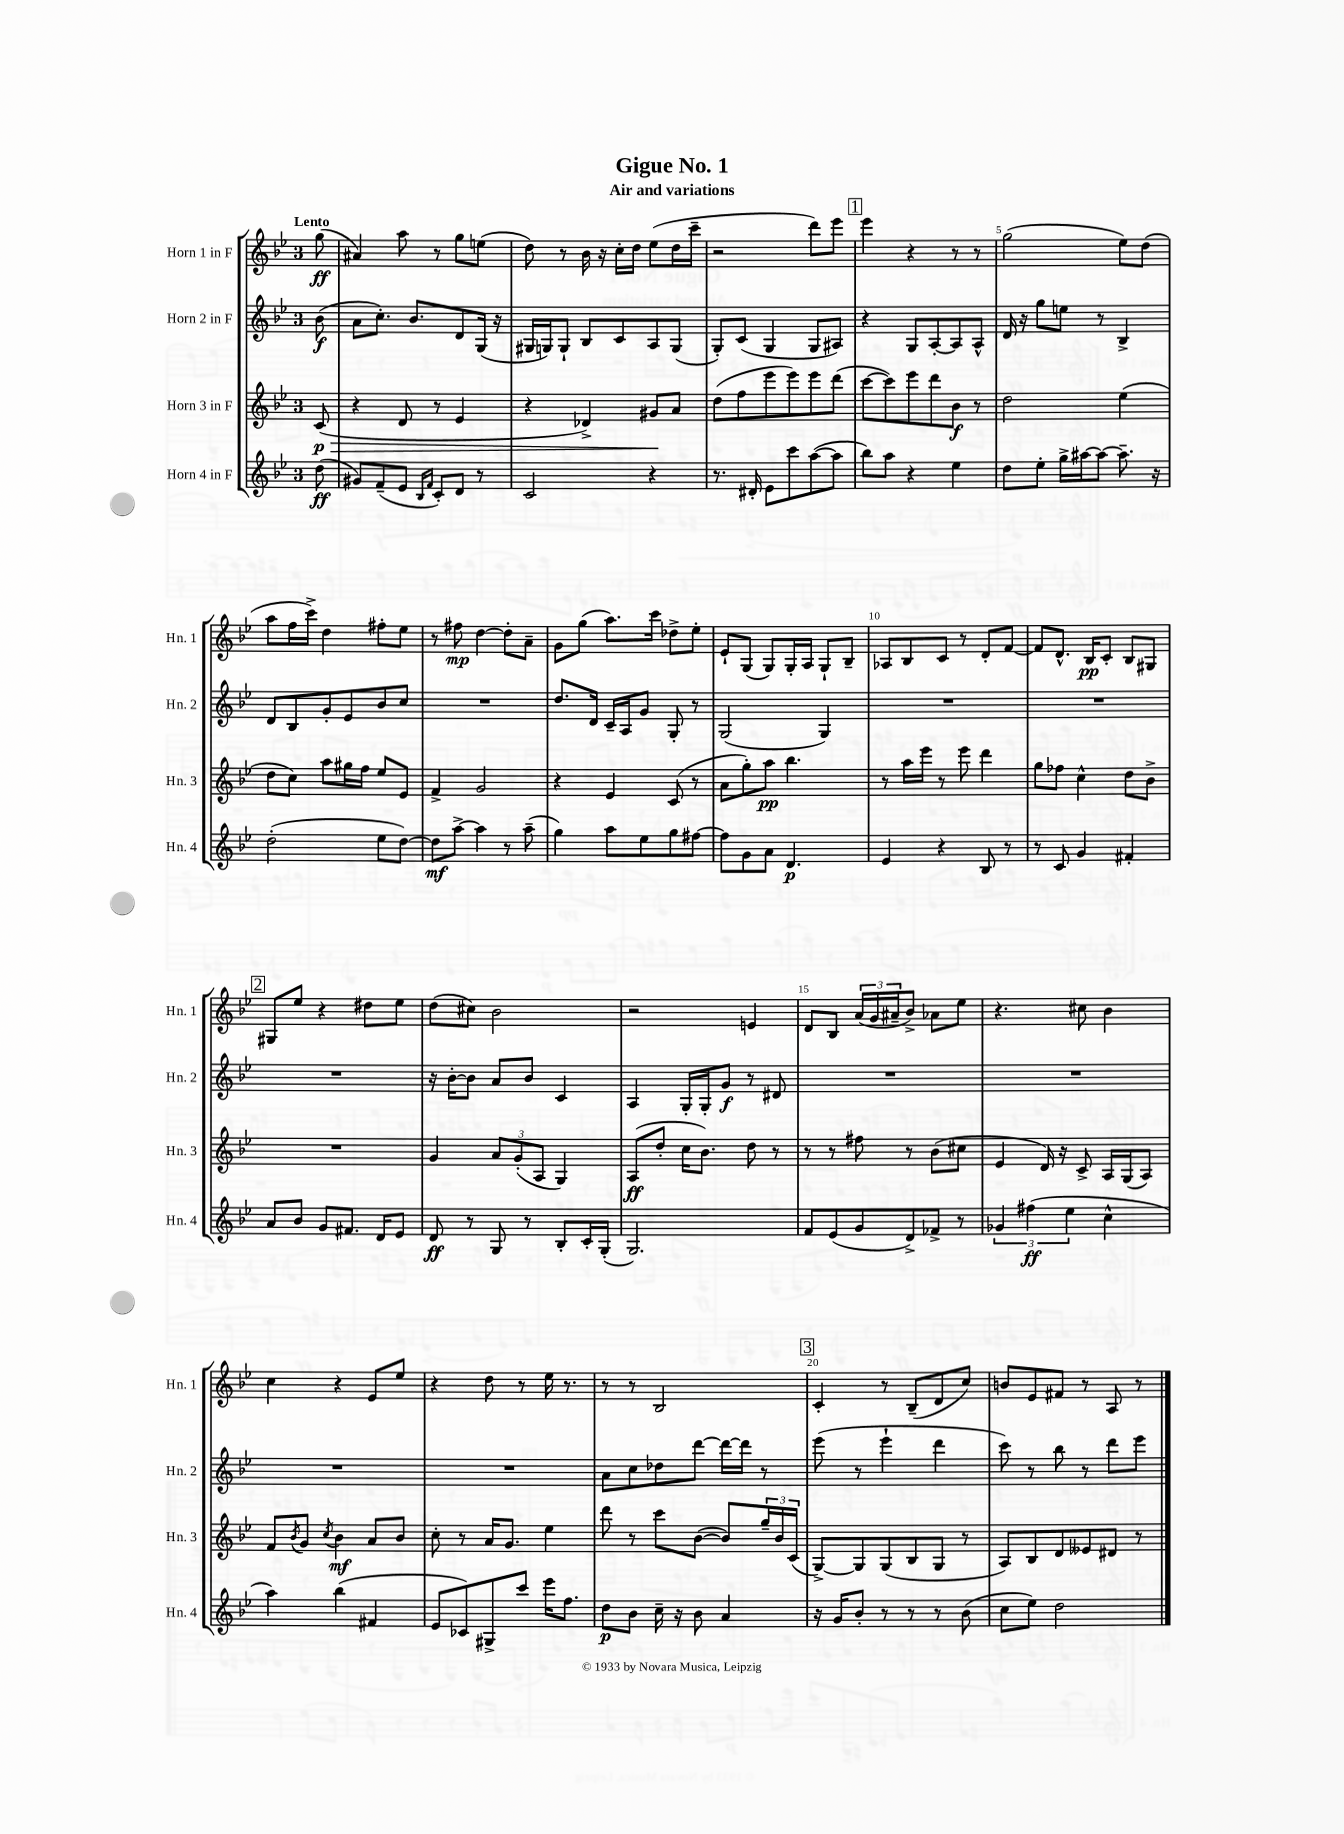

**kern	**dynam	**kern	**dynam	**kern	**dynam	**kern	**dynam
*part4	*part4	*part3	*part3	*part2	*part2	*part1	*part1
*staff4	*staff4	*staff3	*staff3	*staff2	*staff2	*staff1	*staff1
*I"Horn 4 in F	*	*I"Horn 3 in F	*	*I"Horn 2 in F	*	*I"Horn 1 in F	*
*I'Hn. 4	*	*I'Hn. 3	*	*I'Hn. 2	*	*I'Hn. 1	*
*clefG2	*	*clefG2	*	*clefG2	*	*clefG2	*
*k[b-e-]	*	*k[b-e-]	*	*k[b-e-]	*	*k[b-e-]	*
*M3/4	*	*M3/4	*	*M3/4	*	*M3/4	*
=	=	=	=	=	=	=	=
!	!	!	!	!	!	!LO:TX:a:B:t=Lento	!
!	!	!	!LO:HP:b	!	!	!	!
(8dd\	ff	(8c/	> p	(8b-\	f	(8gg\	ff
=1	=1	=1	=1	=1	=1	=1	=1
8g#X/L)	.	4r	.	8a\L	.	4a#X/)	.
(8f~/	.	.	.	8.cc'\J)	.	.	.
8e-/J	.	8d/	.	.	.	8aa\	.
.	.	.	.	8.b-/L	.	.	.
16qqB-/LL	.	.	.	.	.	.	.
16qqf/JJ	.	.	.	.	.	.	.
8c'/L)	.	8r	.	.	.	8r	.
8d/J	.	4e-/	.	8d/	.	8gg\L	.
8r	.	.	.	(16G/Jk	.	(8een\J	.
.	.	.	.	16r	.	.	.
=2	=2	=2	=2	=2	=2	=2	=2
2c/	.	4r	.	16G#X/LL	.	8dd\)	.
.	.	.	.	16Gn/J)	.	.	.
.	.	.	.	8G`/J	.	8r	.
.	.	4d-X^/)	.	8B-/L	.	16b-\	.
.	.	.	.	.	.	16r	.
.	.	.	.	8c/	.	16cc'\LL	.
.	.	.	.	.	.	16dd\JJ	.
4r	.	8g#X/L	.	8A/	.	(8ee-\L	.
.	.	8a/J	]	(8G/J	.	16dd\L	.
.	.	.	.	.	.	16ccc~\JJ	.
=3	=3	=3	=3	=3	=3	=3	=3
8.r	.	(8dd\L	.	8G'/L)	.	2r	.
.	.	8ff\	.	(8c/J	.	.	.
16d#X'/	.	.	.	.	.	.	.
8e-\L	.	8eee-\	.	4G/	.	.	.
8ccc\	.	8eee-\)	.	.	.	.	.
([8aa\	.	8eee-\	.	8G/L	.	8ddd\L)	.
8aa\J]	.	(8ddd\J	.	8A#X/J)	.	8eee-\J	.
!!LO:REH:place=s1:t=1
=4	=4	=4	=4	=4	=4	=4	=4
8bb-\L)	.	[8ccc\L	.	4r	.	4eee-\	.
8aa\J	.	8ccc\])	.	.	.	.	.
4r	.	8eee-\	.	8G/L	.	4r	.
.	.	8ddd\	.	[8A'/	.	.	.
4ee-\	.	8b-\J	f	8A/]	.	8r	.
.	.	8r	.	8A^^/J	.	8r	.
=5	=5	=5	=5	=5	=5	=5	=5
8dd\L	.	2dd\	.	16d/	.	(2gg\	.
.	.	.	.	16r	.	.	.
8ee-'\J	.	.	.	8gg\L	.	.	.
16gg^\LL	.	.	.	8een\J	.	.	.
[16aa#X\J	.	.	.	.	.	.	.
8aa#\J_	.	.	.	8r	.	.	.
8.aa#~\]	.	(4ee-\	.	4B-^/	.	8ee-\L)	.
.	.	.	.	.	.	(8dd\J	.
16r	.	.	.	.	.	.	.
!!LO:LB:g=z
=6	=6	=6	=6	=6	=6	=6	=6
(2dd'\	.	8dd\L	.	8d/L	.	8aa\L	.
.	.	8cc\J)	.	8B-/	.	16ff\L	.
.	.	.	.	.	.	16ccc^\JJ)	.
.	.	8aa\L	.	8g'/	.	4dd\	.
.	.	16gg#X\L	.	8e-/	.	.	.
.	.	16ff\JJ	.	.	.	.	.
8ee-\L	.	8ee-/L	.	8b-/	.	8ff#X'\L	.
[8dd\J)	.	8e-/J	.	8cc/J	.	8ee-\J	.
=7	=7	=7	=7	=7	=7	=7	=7
8dd\L]	mf	4f^/	.	2.r	.	8r	.
[8aa^\J	.	.	.	.	.	8ff#X\	mp
4aa\]	.	2g/	.	.	.	[4dd\	.
8r	.	.	.	.	.	8dd'\L]	.
(8aa~\	.	.	.	.	.	8a~\J	.
=8	=8	=8	=8	=8	=8	=8	=8
4gg\)	.	4r	.	8.dd/L	.	8g\L	.
.	.	.	.	.	.	(8gg\J	.
.	.	.	.	16d/Jk	.	.	.
8aa\L	.	4e-/	.	16c~/LL	.	8.aa\L)	.
.	.	.	.	16A/J	.	.	.
8ee-\	.	.	.	8g/J	.	.	.
.	.	.	.	.	.	16ccc\Jk	.
8gg\	.	(8c/	.	8G'/	.	8dd-X^\L	.
[8ff#X\J	.	8r	.	8r	.	8ee-'\J	.
=9	=9	=9	=9	=9	=9	=9	=9
8ff#\L]	.	8a\L	.	(2G/	.	8e-`/L	.
8g\	.	8gg'\)	.	.	.	(8G/J	.
8a\J	.	8aa\J	pp	.	.	8G/L)	.
4.d/	p	4.bb-\	.	.	.	16G'/L	.
.	.	.	.	.	.	16A/JJ	.
.	.	.	.	4G/)	.	8G`/L	.
.	.	.	.	.	.	8B-~/J	.
=10	=10	=10	=10	=10	=10	=10	=10
4e-/	.	8r	.	2.r	.	8A-X/L	.
.	.	16aa\LL	.	.	.	8B-/	.
.	.	16eee-\JJ	.	.	.	.	.
4r	.	8r	.	.	.	8c/J	.
.	.	8eee-\	.	.	.	8r	.
8B-/	.	4ddd\	.	.	.	8d'/L	.
8r	.	.	.	.	.	[8f/J	.
=11	=11	=11	=11	=11	=11	=11	=11
8r	.	8gg\L	.	2.r	.	8f/L]	.
8c/	.	8ff-X\J	.	.	.	8.d^^/J	.
4g/	.	4cc^^\	.	.	.	.	.
.	.	.	.	.	.	16B-/KL	pp
.	.	.	.	.	.	8c'/J	.
4f#X'/	.	8dd\L	.	.	.	8B-/L	.
.	.	8b-^\J	.	.	.	8G#X/J	.
!!LO:LB:g=z
!!LO:REH:place=s1:t=2
=12	=12	=12	=12	=12	=12	=12	=12
8a/L	.	2.r	.	2.r	.	8G#X/L	.
8b-/J	.	.	.	.	.	8ee-/J	.
8g/L	.	.	.	.	.	4r	.
8.f#X/J	.	.	.	.	.	.	.
.	.	.	.	.	.	8dd#X\L	.
16d/KL	.	.	.	.	.	.	.
8e-/J	.	.	.	.	.	8ee-\J	.
=13	=13	=13	=13	=13	=13	=13	=13
8d/	ff	4g/	.	16r	.	(8dd\L	.
.	.	.	.	[16b-'\KL	.	.	.
8r	.	.	.	8b-\J]	.	8cc#X\J)	.
8G/	.	12a/L	.	8a/L	.	2b-\	.
.	.	(12g'/	.	.	.	.	.
8r	.	.	.	8b-/J	.	.	.
.	.	12A/J	.	.	.	.	.
8B-'/L	.	4G/)	.	4c/	.	.	.
16c'/L	.	.	.	.	.	.	.
(16G'/JJ	.	.	.	.	.	.	.
=14	=14	=14	=14	=14	=14	=14	=14
2.G/)	.	(8A/L	ff	4A/	.	2r	.
.	.	8dd'/J	.	.	.	.	.
.	.	16cc\KL	.	16G'/LL	.	.	.
.	.	8.b-\J)	.	16G'/J	.	.	.
.	.	.	.	8g/J	f	.	.
.	.	8dd\	.	8r	.	4en/	.
.	.	8r	.	8d#X/	.	.	.
=15	=15	=15	=15	=15	=15	=15	=15
8f/L	.	8r	.	2.r	.	8d/L	.
(8e-/	.	8r	.	.	.	8B-/J	.
8g/	.	8ff#X\	.	.	.	(24a/LL	.
.	.	.	.	.	.	24g/	.
.	.	.	.	.	.	24a#X~/J	.
8d^/)	.	8r	.	.	.	8b-^/J)	.
8f-X^/J	.	(8b-\L	.	.	.	8a-X\L	.
8r	.	8cc#X\J	.	.	.	8ee-\J	.
=16	=16	=16	=16	=16	=16	=16	=16
6g-X/	.	4e-/	.	2.r	.	4.r	.
(6ff#X\	ff	.	.	.	.	.	.
.	.	16d/)	.	.	.	.	.
.	.	16r	.	.	.	.	.
6ee-\	.	.	.	.	.	.	.
.	.	8c^/	.	.	.	8cc#X\	.
4cc^^\	.	16A/LL	.	.	.	4b-\	.
.	.	(16G/J	.	.	.	.	.
.	.	8A/J)	.	.	.	.	.
!!LO:LB:g=z
=17	=17	=17	=17	=17	=17	=17	=17
4aa\)	.	8f/L	.	2.r	.	4cc\	.
.	.	8qb-/	.	.	.	.	.
.	.	8g/J	.	.	.	.	.
.	.	8qcc/	.	.	.	.	.
(4bb-\	.	4b-\	mf	.	.	4r	.
4f#X/	.	8a/L	.	.	.	8e-/L	.
.	.	8b-/J	.	.	.	8ee-/J	.
=18	=18	=18	=18	=18	=18	=18	=18
8e-/L	.	8cc'\	.	2.r	.	4r	.
8c-X/)	.	8r	.	.	.	.	.
8G#X^/	.	16a/KL	.	.	.	8dd\	.
.	.	8.g/J	.	.	.	.	.
8ccc/J	.	.	.	.	.	8r	.
16eee-\KL	.	4ee-\	.	.	.	16ee-\	.
8.ff\J	.	.	.	.	.	8.r	.
=19	=19	=19	=19	=19	=19	=19	=19
8dd\L	p	8ddd\	.	8a\L	.	8r	.
8b-\J	.	8r	.	8cc\	.	8r	.
16cc~\	.	8ccc\L	.	8dd-X\	.	2B-/	.
16r	.	.	.	.	.	.	.
8b-\	.	([8b-\J	.	[8ddd\J	.	.	.
4a/	.	8b-/L])	.	16ddd\LL_	.	.	.
.	.	.	.	16ddd\JJ]	.	.	.
.	.	24gg~/L	.	8r	.	.	.
.	.	24b-/	.	.	.	.	.
.	.	(24c/JJ	.	.	.	.	.
!!LO:REH:place=s1:t=3
=20	=20	=20	=20	=20	=20	=20	=20
16r	.	[8G^/L)	.	(8eee-\	.	4c'/	.
16g/KL	.	.	.	.	.	.	.
8b-'/J	.	8G/]	.	8r	.	.	.
8r	.	(8G/	.	4eee-`\	.	8r	.
8r	.	8B-/	.	.	.	(8B-~/L	.
8r	.	8G/J	.	4ddd\	.	8d/	.
(8b-\	.	8r	.	.	.	8cc/J)	.
=21	=21	=21	=21	=21	=21	=21	=21
8cc\L	.	8A/L)	.	8ccc\)	.	8bn/L	.
8ee-\J)	.	8B-/	.	8r	.	8e-/	.
2dd\	.	8d/	.	8bb-\	.	8f#X/J	.
.	.	8e--X/	.	8r	.	8r	.
.	.	8d#X/J	.	8ddd\L	.	8A/	.
.	.	8r	.	8eee-\J	.	8r	.
==	==	==	==	==	==	==	==
*-	*-	*-	*-	*-	*-	*-	*-
